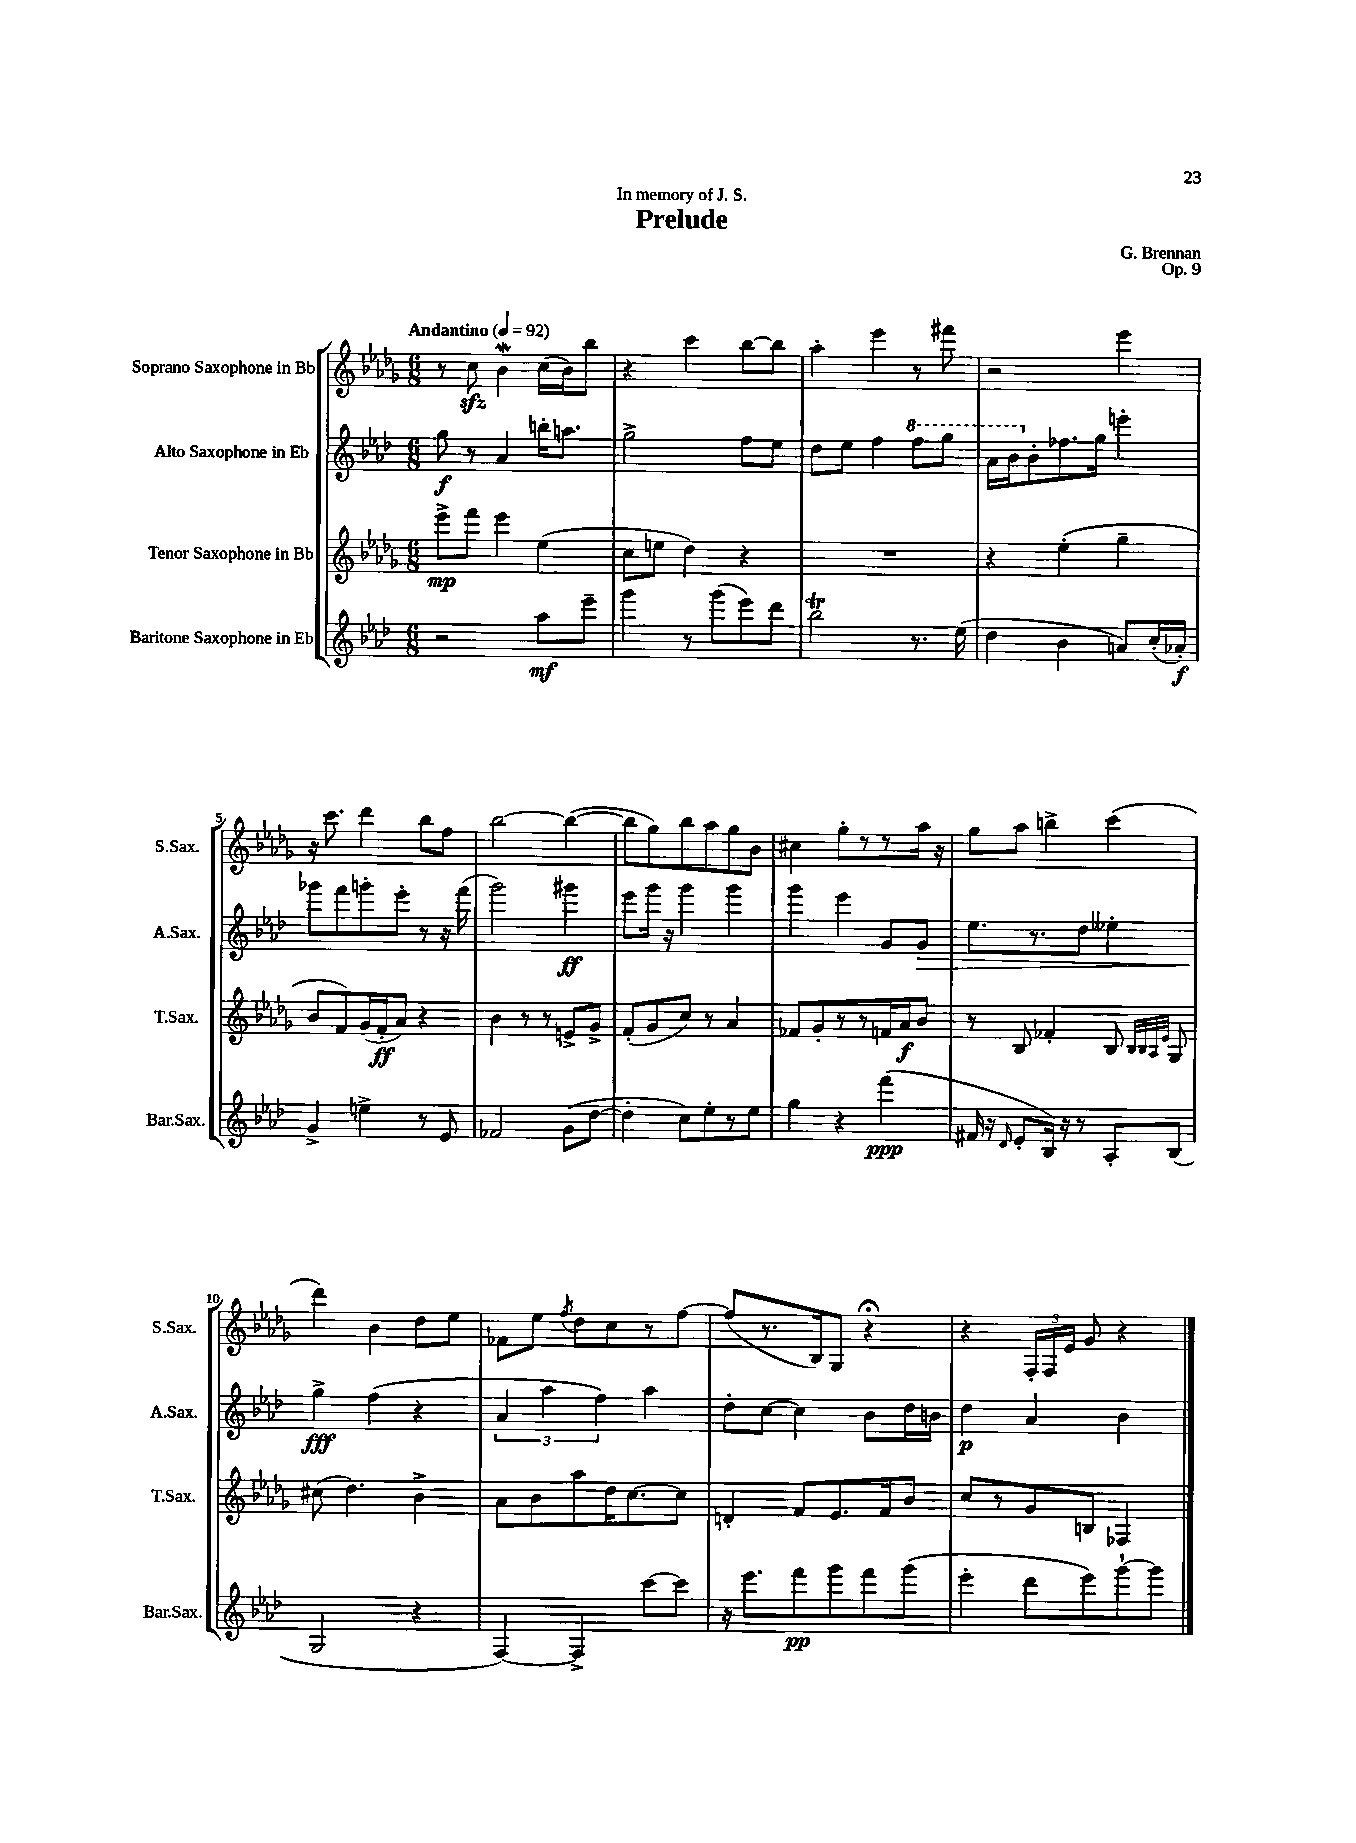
\header { title = "Prelude" composer = "G. Brennan" dedication = "In memory of J. S." opus = "Op. 9" }
<<
\new StaffGroup <<
\new Staff = "s0" \with { instrumentName = "Soprano Saxophone in Bb" shortInstrumentName = "S.Sax." } {
    \clef treble \key des \major \numericTimeSignature \time 6/8 \tempo "Andantino" 4 = 92
    \autoBeamOff r8 c''8\sfz bes'4\mordent c''16[( bes'16) bes''8] |
    r4 c'''4 bes''8[~ bes''8] |
    aes''4-. ees'''4 r8 fis'''8 |
    r2 ees'''4 |
    r16 c'''8. des'''4 bes''8[ f''8] |
    bes''2~ bes''4~( |
    bes''8[ ges''8) bes''8 aes''8 ges''8 bes'8] |
    cis''4 ges''8[-. r8 r8 aes''16] r16 |
    ges''8[ aes''8] b''4-> c'''4( |
    des'''4) bes'4 des''8[ ees''8] |
    fes'8[ ees''8] \acciaccatura { f''8 } des''8[ c''8 r8 f''8]~ |
    f''8[( r8. bes16) ges8] r4\fermata |
    r4 \tuplet 3/2 { f16[-. f16 ees'16] } ges'8 r4 \bar "|." |
}
\new Staff = "s1" \with { instrumentName = "Alto Saxophone in Eb" shortInstrumentName = "A.Sax." } {
    \clef treble \key aes \major \numericTimeSignature \time 6/8
    \autoBeamOff g''8\f r8 aes'4 b''16[-. a''8.] |
    g''2-> f''8[ ees''8] |
    des''8[ ees''8] f''4 \ottava #1 f'''8[ g'''8] |
    aes''16[ bes''16 \ottava #0 bes'8-. fes''8. g''16] e'''4-. |
    ges'''8[ f'''8 g'''8-. ees'''8]-. r8 r16 f'''16( |
    g'''2) gis'''4\ff |
    ees'''8[ g'''16] r16 g'''4 g'''4 |
    g'''4 ees'''4 g'8[ g'8]\> |
    ees''8.[ r8. des''8] eeses''4-. |
    g''4->\fff\! f''4( r4 |
    \tuplet 3/2 { aes'4 aes''4 f''4) } aes''4 |
    des''8[-. c''8]~ c''4 bes'8[ des''16 b'16] |
    des''4\p aes'4 bes'4 \bar "|." |
}
\new Staff = "s2" \with { instrumentName = "Tenor Saxophone in Bb" shortInstrumentName = "T.Sax." } {
    \clef treble \key des \major \numericTimeSignature \time 6/8
    \autoBeamOff ees'''8[->\mp f'''8] ees'''4 ees''4( |
    c''8[ e''8] des''4) r4 |
    R2. |
    r4 ees''4-.( ges''4-- |
    bes'8[ f'8) ges'16( f'16-.\ff aes'8]) r4 |
    bes'4 r8 r8 e'8[-> ges'8]-> |
    f'8[-.( ges'8 c''8]) r8 aes'4 |
    fes'8[ ges'8-. r8 r8 f'16 aes'16\f bes'8] |
    r8 bes8 fes'4-. bes8 \grace { bes32[ bes32 aes32 ees'32] } ges8 |
    cis''8( des''4.) bes'4-> |
    aes'8[ bes'8 aes''8 des''16 c''8.~ c''8] |
    d'4-. f'8[ ees'8. f'16 bes'8] |
    c''8[ r8 ges'8 b8] fes4 \bar "|." |
}
\new Staff = "s3" \with { instrumentName = "Baritone Saxophone in Eb" shortInstrumentName = "Bar.Sax." } {
    \clef treble \key aes \major \numericTimeSignature \time 6/8
    \autoBeamOff r2 aes''8[\mf ees'''8]-- |
    g'''4 r8 g'''8[( ees'''8) des'''8] |
    bes''2\trill r8. ees''16( |
    des''4 bes'4 a'8[) c''16-.( aes'16]-.\f) |
    g'4-> e''4-> r8 ees'8 |
    fes'2 g'8[( des''8]~ |
    des''4-. c''8[) ees''8-. r8 ees''8] |
    g''4 r4 f'''4\ppp( |
    fis'16 r16 \grace { des'16 } ees'8[-. bes16]) r16 r8 aes8[-. bes8]( |
    g2 r4 |
    f4~) f4-> c'''8[~ c'''8] |
    r16 ees'''8.[ f'''8\pp g'''8 f'''8 g'''8]( |
    ees'''4-. des'''8[ ees'''8) g'''8~-! g'''8] \bar "|." |
}
>>
>>
